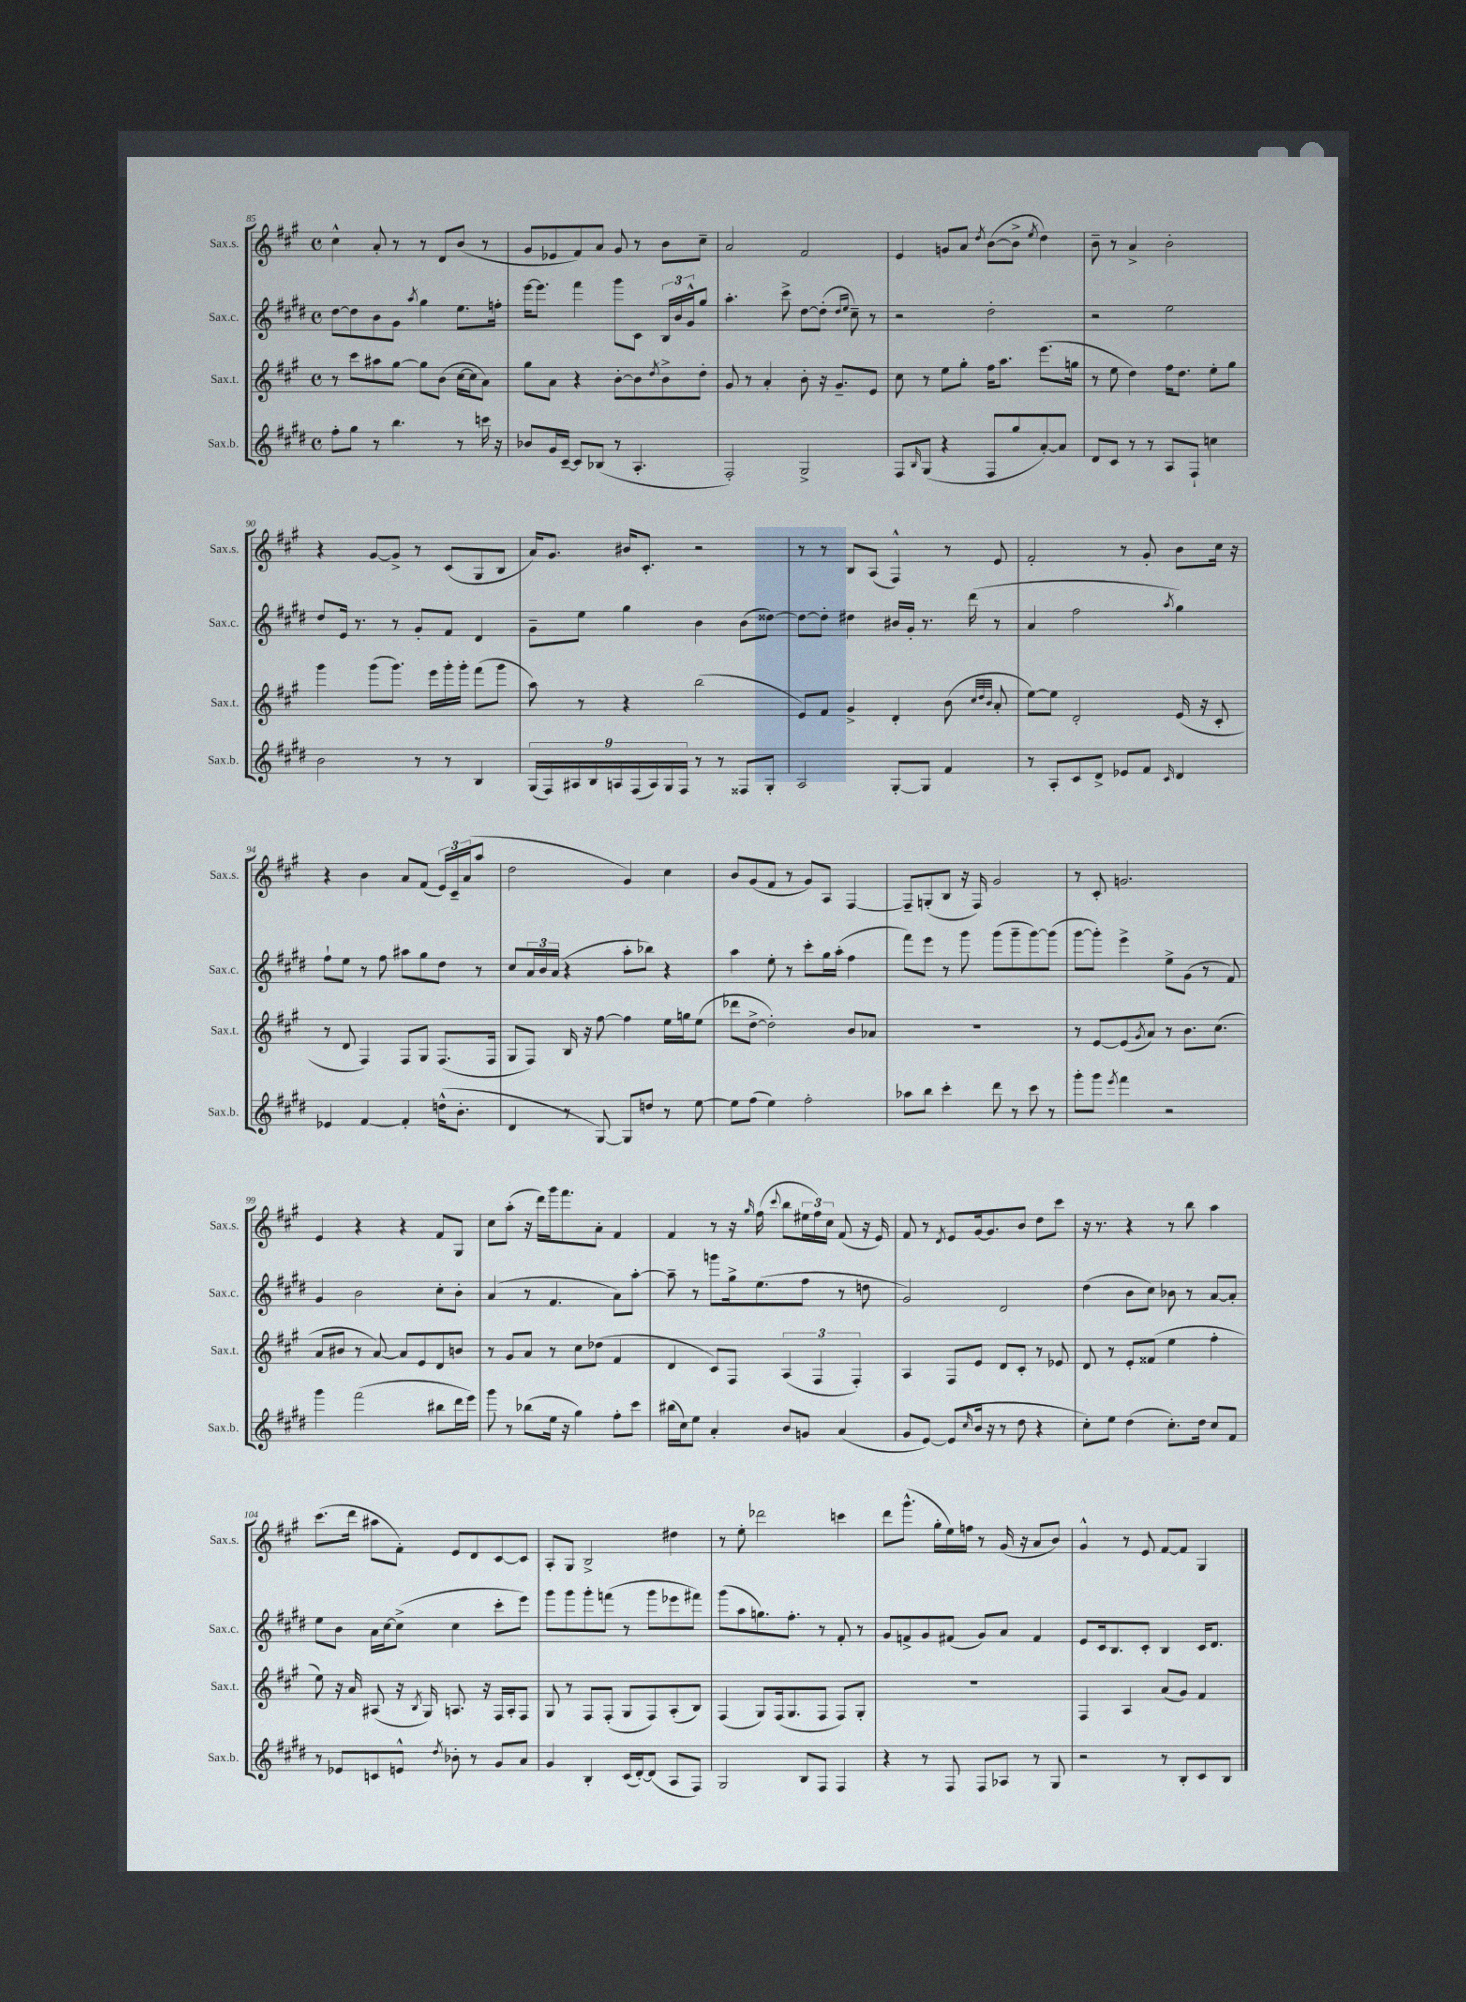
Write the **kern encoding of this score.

**kern	**kern	**kern	**kern
*staff4	*staff3	*staff2	*staff1
*clefG2	*clefG2	*clefG2	*clefG2
*k[f#c#g#d#]	*k[f#c#g#]	*k[f#c#g#d#]	*k[f#c#g#]
*M4/4	*M4/4	*M4/4	*M4/4
*met(c)	*met(c)	*met(c)	*met(c)
8ff#'	8r	[8dd#	4cc#^^
8gg#	8ccc#	8dd#]	.
8r	8aa#	8b	8a'
4.bb	[8gg#	8g#	8r
.	.	8qaa	.
.	8gg#]	4gg#	8r
.	(8b	.	8d
8r	[16cc#	8.ee	(8b
.	16cc#]	.	.
16ccc	8a)	.	8r
16r	.	16ff'	.
=	=	=	=
8b-	8gg#	[16eee	8g#
.	.	8.eee]	.
16g#	8a	.	8e-
[16c#~	.	.	.
8c#]	4r	4fff#	8f#)
(8B-	.	.	8a
8r	[8b'	8ggg#	8g#
4.A'	8b]	8c#	8r
.	8qdd	.	.
.	8b^	24B	8b
.	.	24b	.
.	.	24g#^^	.
.	8dd'	8gg#	8cc#~
=	=	=	=
2F#')	8g#	4.aa'	2a
.	8r	.	.
.	4a'	.	.
.	.	8ccc#^	.
2G#^	8b'	[8dd#	2f#
.	16r	(8dd#']	.
.	8.g#~	.	.
.	.	16qqdd#	.
.	.	16qqee	.
.	.	8cc#~)	.
.	8e	8r	.
=	=	=	=
8F#	8cc#	2r	4e
16qqB	.	.	.
(8G#	8r	.	.
4r	8ee	.	8g
.	8gg#'	.	8a
.	.	.	8qdd
8F#	16ff#	2dd#'	([8b
.	8.aa	.	.
8gg#	.	.	8b^]
.	.	.	8qee
[8a')	(8.eee	.	4dd)
8a]	.	.	.
.	16gg	.	.
=	=	=	=
8d#	8r	2r	8b~
8c#	8ee	.	8r
8r	4dd)	.	4a^
8r	.	.	.
8A	16ff#	2ee	2b'
.	8.dd	.	.
8F#`	.	.	.
4cc	8ee'	.	.
.	8gg#	.	.
=	=	=	=
2b	4ggg#	8dd#	4r
.	.	16e	.
.	.	8.r	.
.	(8ggg#	.	[8g#
.	8.ggg#)	8r	8g#^]
8r	.	8g#'	8r
.	16eee	.	.
8r	16ggg#'	8f#	(8c#
.	16ggg#'	.	.
4B	(8fff#	4d#	8G#
.	8ggg#	.	8B
=	=	=	=
(18G#	8aa)	8g#~	16a)
18F#)	.	.	.
.	.	.	8.g#
18A#	.	.	.
.	8r	8ee	.
18B	.	.	.
18A	.	.	.
.	4r	4gg#	16b#
(18F#	.	.	.
.	.	.	8.c#'
18A)	.	.	.
18G#	.	.	.
18F#	.	.	.
8r	(2bb	4b	2r
8r	.	.	.
8F##	.	(8b	.
8G#'	.	[8dd##)	.
=	=	=	=
2A	8e)	8dd##_	8r
.	8f#	8dd##']	8r
.	4g#^	4dd#	8B
.	.	.	(8A
[8G#'	4d'	16b#	4F#^^)
.	.	16g#'	.
8G#]	.	8.r	.
4f#	(8b	.	8r
.	.	(16ddd#	.
.	32qqcc#	.	.
.	32qqdd	.	.
.	32qqb	.	.
.	8a'	8r	8e
=	=	=	=
8r	[8ee)	4a	2f#'
8A'	8ee]	.	.
8c#	2d'	2ff#	.
8d#^	.	.	.
8e-	.	.	8r
8f#	.	.	8g#'
16qqc#	.	8qaa	.
4d#	(16e	4gg#)	8b
.	16r	.	.
.	8c#'	.	16cc#
.	.	.	16r
=	=	=	=
4e-	8r	8ff#`	4r
.	8d	8ee	.
[4f#	4F#)	8r	4b
.	.	8ff#	.
4f#']	8F#	8aa#	8a
.	8G#	8gg#	(8f#
(16dd^^	(8.F#	8dd#	24e)
.	.	.	24c#~
8.b'	.	.	.
.	.	.	(24a
.	.	8r	8aa
.	16F#	.	.
=	=	=	=
4d#	8G#	8cc#	2dd
.	8F#)	24a	.
.	.	24b	.
.	.	(24a	.
8r	16B	4r	.
.	16r	.	.
[8G#)	[8ff#	.	.
8G#]	4ff#]	8aa'	4g#)
8dd	.	8bb-)	.
8r	16ee	4r	4cc#
.	16gg	.	.
[8ee	(8ee	.	.
=	=	=	=
8ee]	8ddd-	4aa	8b
(8ff#	[8dd^	.	(8g#
4ee)	2dd'])	8ee'	8f#
.	.	8r	8r
2ff#'	.	8ccc#'	8g#)
.	.	16gg#	8A
.	.	(16aa'	.
.	8b	4ff#	[4F#
.	8a-	.	.
=	=	=	=
8aa-	1r	8fff#)	8F#~]
8bb	.	8eee	(8G'
4ccc#'	.	8r	8B
.	.	8ggg#	16r
.	.	.	16F#)
8ddd#	.	(8ggg#	2g#
8r	.	8ggg#~	.
8ccc#	.	[8ggg#)	.
8r	.	(8ggg#]	.
=	=	=	=
8ggg#'	8r	[8ggg#	8r
8ggg#	[8e	8ggg#'])	8c#'
8qeee	.	.	.
4fff#	(8e]	4eee^	2.g
.	8qg#	.	.
.	8a)	.	.
2r	8r	8ee^	.
.	8.b	(8g#	.
.	.	8r	.
.	(8.cc#	.	.
.	.	8f#)	.
=	=	=	=
4ggg#	8a	4g#	4e
.	8b#	.	.
(2fff#	8r	2b	4r
.	[8a)	.	.
.	8a]	.	4r
.	8e	.	.
8bb#	8d	8cc#'	8f#
16ddd#	8b	8b'	8G#
16eee)	.	.	.
=	=	=	=
8ggg#	8r	(4a	8cc#
8r	8g#	.	(8aa'
(8bb-	8a	8r	16r
.	.	.	16ddd)
16ee	8r	4.f#	16ggg#
16r	.	.	8.fff#
4gg#)	8cc#	.	.
.	(8dd-	.	8a'
8ff#'	4f#	8a)	4f#
8ccc#	.	[8aa'	.
=	=	=	=
(16bb#	4d	8aa~]	4f#
16cc#)	.	.	.
8ee	.	8r	.
4a'	8c#)	8ggg	8r
.	8F#	16gg#^	16r
.	.	.	16qqgg#
.	.	(8.ee	(16ff#
.	.	.	8qqccc#
8b	(6A	.	8bb
8g	.	8ff#	24ee#
.	6F#	.	24ff#)
.	.	.	24cc#
(4a	.	8r	(8f#
.	6F#')	.	.
.	.	8dd	16r
.	.	.	16e)
=	=	=	=
8g#	4A	2g#)	8f#
[8e)	.	.	8r
.	.	.	8qd
(8e]	8F#	.	8e
16qqcc#	.	.	.
16b	8e	.	[16g#
16r	.	.	8.g#]
8r	8d	2d#	.
8dd#	8c#'	.	8b
4r	8r	.	8dd
.	8e-	.	8ccc#
=	=	=	=
8cc#')	8d	(4dd#	16r
.	.	.	8.r
8ee	8r	.	.
(4dd#	8e'	8b	4r
.	(8f##	8cc#)	.
8.cc#')	4ee	8b-	8r
.	.	8r	8bb
16dd#	.	.	.
8cc#	4ff#'	[8a	4aa
8f#	.	8a']	.
=	=	=	=
8r	8ee)	8ee	(8.ccc#
8e-	16r	8b	.
.	16a	.	16ddd
8c	(8A#	16a	8aa#
.	.	[16cc#	.
8e^^	16r	(8cc#^]	8f#')
.	8qB	.	.
.	16G#)	.	.
8qdd#	.	.	.
8b-'	8.A	4cc#	8e
8r	.	.	8d
.	16r	.	.
8g#	16F#	8ccc#'	[8c#
.	16A'	.	.
8a	8F#	8eee)	8c#]
=	=	=	=
4g#	8G#	8ggg#	8A'
.	8r	8ggg#	8G#
4B'	8F#	8ggg#'	2B^
.	(8F#'	(8fff	.
(16c#	8G#	8r	.
[16d#')	.	.	.
(8d#]	8F#)	8ggg#	.
8A	(8A'	8eee-	4dd#
8F#)	8B)	8fff#)	.
=	=	=	=
2G#	(4F#	(8ggg#	8r
.	.	8aa	8ee'
.	8G#)	8.gg)	2ddd-
.	(16F#	.	.
.	8.G#	8.ff#'	.
8B	.	.	.
8F#	8F#	8r	.
4F#	8F#)	8f#'	4ccc
.	8G#'	8r	.
=	=	=	=
4r	1r	8g#	8ddd
.	.	8f^	(8.ggg#^^
8r	.	8g#	.
.	.	.	16gg#'
8F#	.	(8f#	16ee)
.	.	.	16ff
8F#	.	8g#)	8r
8A-	.	8a	(16g#
.	.	.	16r
8r	.	4f#	8a
8G#	.	.	8b)
=	=	=	=
2r	4F#	8e	4g#^^
.	.	16c#	.
.	.	8.B	.
.	4A	.	8r
.	.	8c#'	8e
8r	(8a	4B	[8f#
8B'	8g#)	.	8f#]
8c#	4f#	16c#	4G#
.	.	8.d#	.
8B	.	.	.
==	==	==	==
*-	*-	*-	*-
